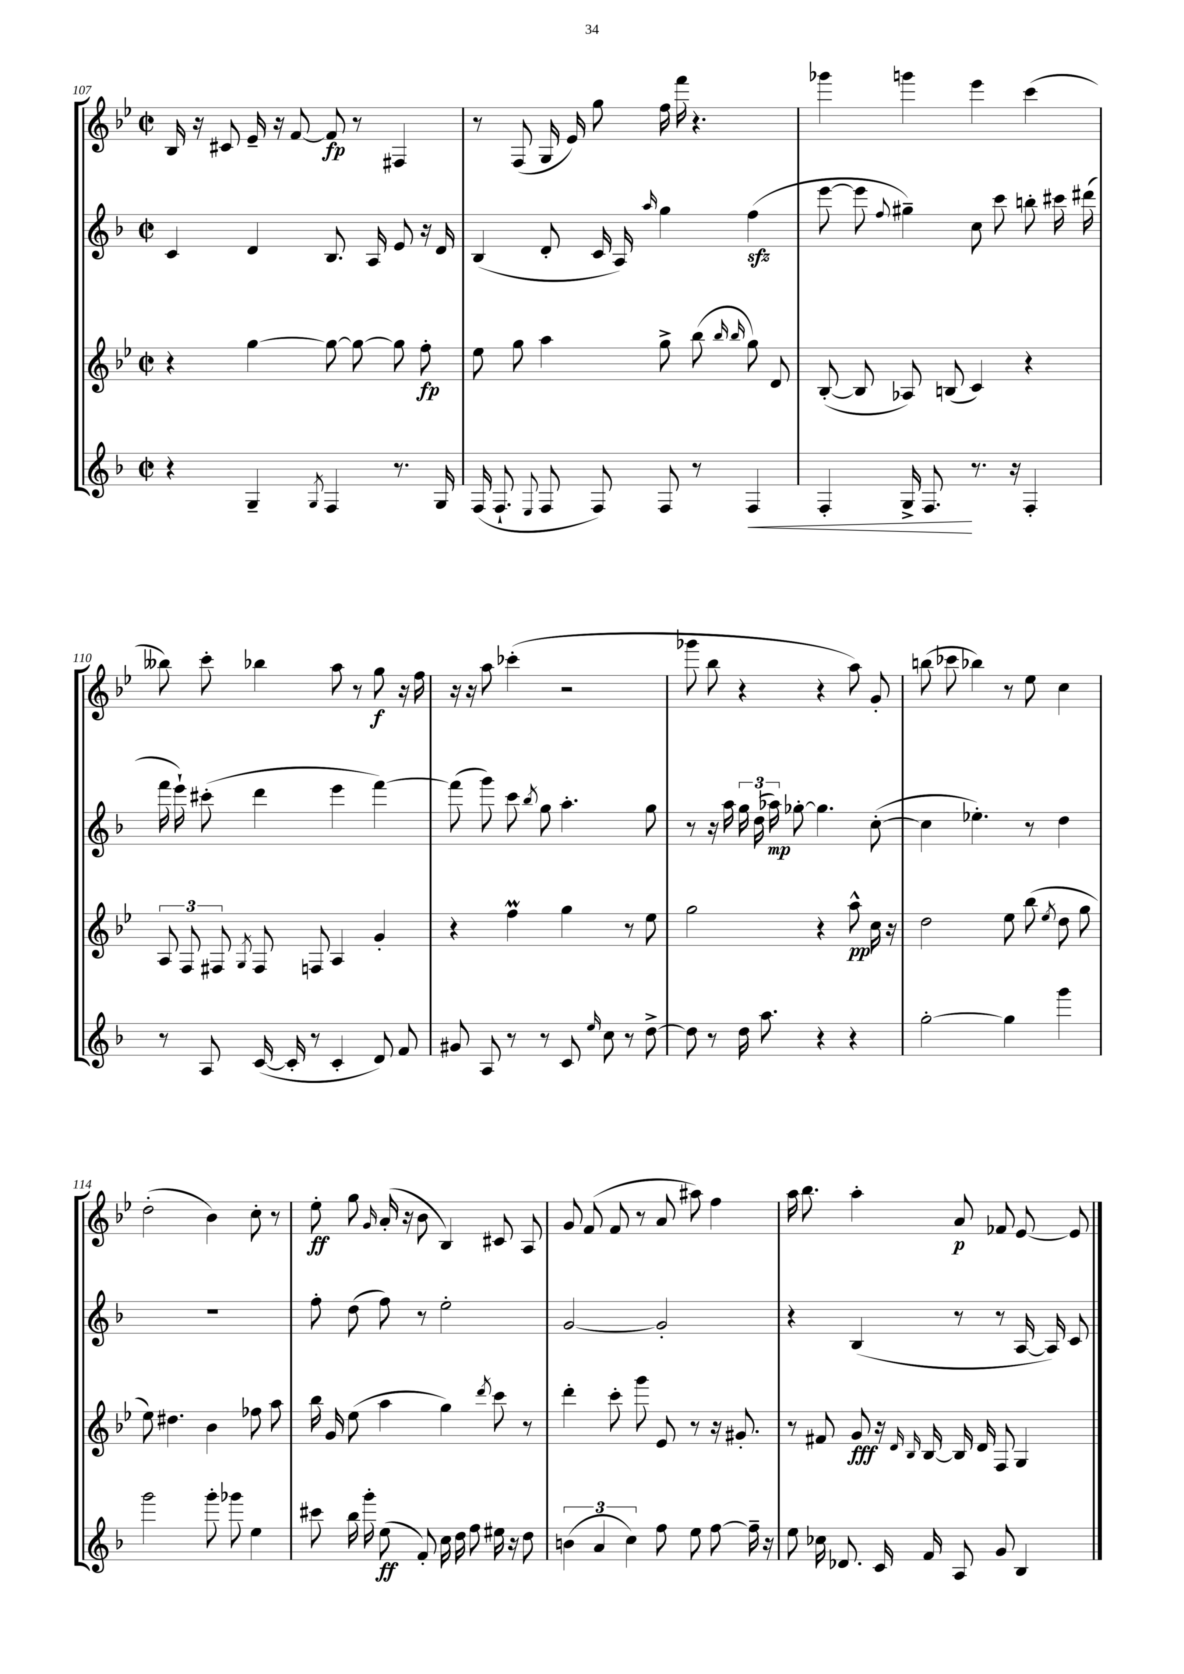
<<
\new StaffGroup <<
\new Staff = "s0" {
    \clef treble \key bes \major \defaultTimeSignature \time 2/2
    \autoBeamOff bes16 r16 cis'8 ees'16-- r16 f'8~ f'8\fp r8 fis4 |
    r8 f8( g16 ees'16) g''8 f''16 f'''16 r4. |
    ges'''4 g'''4 ees'''4 c'''4( |
    beses''8) c'''8-. bes''4 a''8 r8 g''8\f r16 f''16 |
    r16 r16 a''8 ces'''4-.( r2 |
    ges'''8 bes''8 r4 r4 a''8) g'8-. |
    b''8( ces'''8 bes''4) r8 ees''8 c''4 |
    d''2-.( bes'4) c''8-. r8 |
    ees''8-.\ff g''8 \grace { g'16 } a'16-.( r16 bes'8 bes4) cis'8 a8 |
    g'8 f'8( f'8 r8 a'8 ais''8) f''4 |
    a''16 bes''8. a''4-. a'8\p fes'8 ees'8~ ees'8 \bar "|." |
}
\new Staff = "s1" {
    \clef treble \key f \major \defaultTimeSignature \time 2/2
    \autoBeamOff c'4 d'4 bes8. a16 e'8 r16 d'16 |
    bes4( d'8-. c'16 a16) \grace { a''16 } g''4 f''4\sfz( |
    e'''8~ e'''8 \appoggiatura { f''8 } gis''4--) c''8 c'''8 b''8-. cis'''16 dis'''16( |
    f'''16 e'''16-!) cis'''8-.( d'''4 e'''4 f'''4~) |
    f'''8( g'''8) c'''8 \acciaccatura { bes''8 } g''8 a''4.-. g''8 |
    r8 r16 a''16 \tuplet 3/2 { g''16 d''16( aes''16\mp) } ges''8~-. ges''4. c''8~-.( |
    c''4 ees''4.-.) r8 d''4 |
    R1 |
    f''8-. d''8( f''8) r8 e''2-. |
    g'2~ g'2-. |
    r4 bes4( r8 r8 a16~ a16) c'8 \bar "|." |
}
\new Staff = "s2" {
    \clef treble \key bes \major \defaultTimeSignature \time 2/2
    \autoBeamOff r4 g''4~ g''8~ g''8~ g''8 f''8-.\fp |
    ees''8 g''8 a''4 g''8-> bes''8( \grace { bes''16 bes''16 } g''8) d'8 |
    bes8~-.( bes8 aes8) b8( c'4) r4 |
    \tuplet 3/2 { a8 f8 fis8 } \acciaccatura { g8 } fis8 f8 a4 g'4-. |
    r4 f''4\prall g''4 r8 ees''8 |
    g''2 r4 a''8-^\pp c''16 r16 |
    d''2 ees''8 bes''8( \acciaccatura { ees''8 } d''8 g''8 |
    ees''8) dis''4. bes'4 fes''8 a''8 |
    bes''16 g'16 ees''8( a''4 g''4) \acciaccatura { d'''8 } c'''8 r8 |
    d'''4-. c'''8-. g'''8 ees'8 r8 r16 gis'8.-. |
    r8 fis'8 g'8\fff r16 \grace { d'16 bes16 } bes16~ bes16 d'16 f8 g4 \bar "|." |
}
\new Staff = "s3" {
    \clef treble \key f \major \defaultTimeSignature \time 2/2
    \autoBeamOff r4 g4-- \acciaccatura { g8 } f4 r8. g16 |
    f16( f8.-! \appoggiatura { e8 } f8 f8) f8 r8 f4\< |
    f4-. g16-> f8.\! r8. r16 f4-. |
    r8 a8 c'16~( c'16-. r8 c'4-. d'8) f'8 |
    gis'8 a8 r8 r8 c'8 \grace { e''16 } c''8 r8 d''8~-> |
    d''8 r8 d''16 a''8. r4 r4 |
    g''2~-. g''4 g'''4 |
    g'''2 g'''8-. ges'''8 e''4 |
    cis'''8 bes''16 g'''16-. e''8\ff( f'8-.) c''16 d''16 f''8 eis''16 r16 d''8 |
    \tuplet 3/2 { b'4( a'4 c''4) } f''8 e''8 f''8~ f''16-- r16 |
    e''8 ces''16 des'8. c'16 f'16 a8 g'8 bes4 \bar "|." |
}
>>
>>
\layout { \context { \Score currentBarNumber = #107 } }
